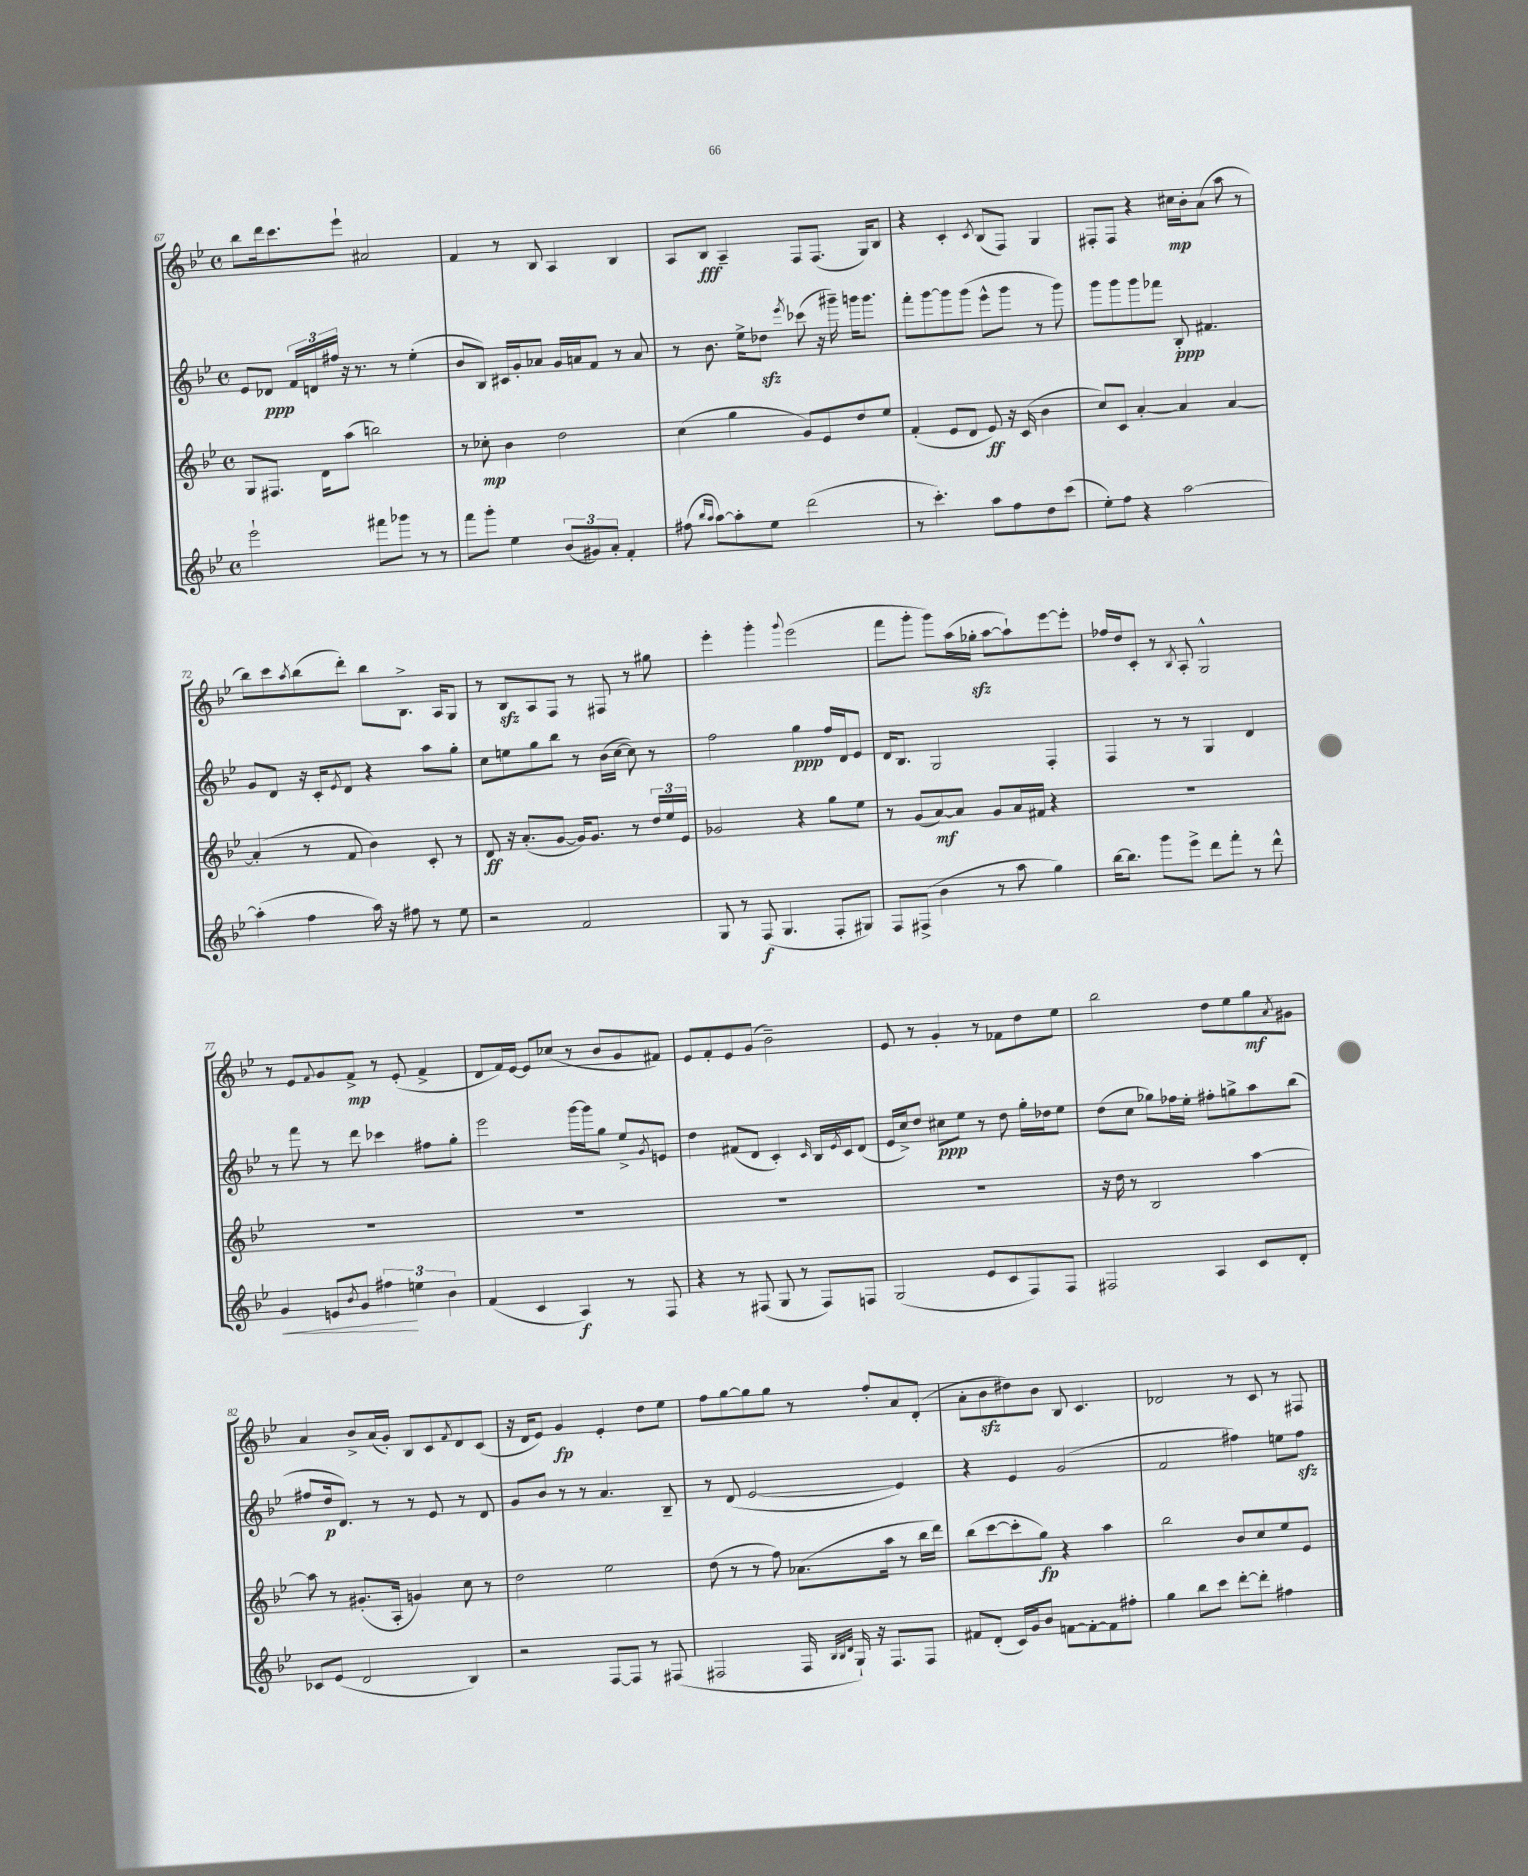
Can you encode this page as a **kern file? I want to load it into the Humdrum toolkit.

**kern	**kern	**kern	**kern
*staff4	*staff3	*staff2	*staff1
*clefG2	*clefG2	*clefG2	*clefG2
*k[b-e-]	*k[b-e-]	*k[b-e-]	*k[b-e-]
*M4/4	*M4/4	*M4/4	*M4/4
*met(c)	*met(c)	*met(c)	*met(c)
2eee-`	8G	8e-	8bb-
.	8.F#	8d-	16ddd
.	.	.	8.ccc
.	.	24f	.
.	.	24d	.
.	16d	.	.
.	.	24ff#	.
.	(8aa	16r	8eee-`
.	.	8.r	.
8fff#	2bb)	.	2a#
8ggg-	.	8r	.
8r	.	(4ee-'	.
8r	.	.	.
=	=	=	=
8fff	8r	8b-	4f
8ggg'	8cc-'	8B-)	.
4ee-	4b-	16c#	8r
.	.	16g'	.
.	.	8a-	8B-
(12b-	2dd	16g	4A
.	.	16a	.
12g#)	.	.	.
.	.	8f	.
12a'	.	.	.
4f'	.	8r	4B-
.	.	8a	.
=	=	=	=
(8ff#	(4cc	8r	8A
16qqbb-	.	.	.
16qqaa	.	.	.
[8aa)	.	8.b-	8B-
8aa']	4gg	.	4A~
.	.	16ee-^	.
8ee-	.	8dd-	.
.	.	8qeee-	.
(2ddd	8g)	(8ccc-	8F
.	8e-	16r	(8.F
.	.	16ggg#~)	.
.	8dd	16ggg	.
.	.	8.ggg	16G)
.	8ee-	.	8B-
=	=	=	=
8r	(4f'	8fff'	4r
4.ccc')	.	[8ggg	.
.	8e-	8ggg]	4c'
.	8d	(8ggg	.
.	.	.	8qc
8aa	8e-)	8eee-^^	(8B-
8ff	16r	8ggg	8F)
.	(16c	.	.
8dd	4b-	8r	4G
(8ccc	.	8ggg)	.
=	=	=	=
8ee-')	8cc)	8ggg	8F#'
8ff	8c	8ggg	8F#
4r	[4a'	8ggg	4r
.	.	8fff-	.
[2aa	4a]	8B-'	16cc#
.	.	.	16b-'
.	.	4.f#	(8a
.	[4a	.	8aa
.	.	.	8r
=	=	=	=
(4aa']	(4a']	8g	8bb-)
.	.	8d	8ccc
.	.	.	8qaa
4ff	8r	16r	(8bb-
.	.	16c'	.
.	.	8qe-	.
.	8f	8d	8ddd')
16aa)	4b-)	4r	8bb-
16r	.	.	.
8ff#	.	.	8.B-^
8r	8c'	8aa	.
.	.	.	16A
8ee-	8r	8gg'	8G
=	=	=	=
2r	8d	8cc	8r
.	16r	8ee	8B-
.	(8.a'	.	.
.	.	8gg	8A
.	[8g	8bb-	8F
2f	16g])	8r	8r
.	8.g	.	.
.	.	(16b-	8F#
.	.	[16cc	.
.	8r	8cc])	8r
.	24dd	8r	8gg#
.	24ee-	.	.
.	24e-	.	.
=	=	=	=
8G	2g-	2ff	4eee-'
8r	.	.	.
(8F	.	.	4ggg'
4.G	.	.	.
.	.	.	8qqggg
.	4r	4gg	(2eee-
8F'	8gg	16ff	.
.	.	16d	.
8G#)	8ee-	8e-	.
=	=	=	=
8F	8r	16d	8fff
.	.	8.B-	.
(8F#^	(8g	.	8ggg'
4b-	[8a)	2G	8ggg)
.	8a]	.	(16aa
.	.	.	16gg-'
8r	8g	.	[8aa
8aa	16a	.	8aa`])
.	16f#	.	.
4gg)	4r	4F'	[8eee-
.	.	.	8eee-']
=	=	=	=
[16bb-	1r	4F	16ff-
8.bb-]	.	.	16dd
.	.	.	8c'
8ggg	.	8r	8r
.	.	.	8qB-
8eee-^	.	8r	8A'
8ddd	.	4G	2G^^
8fff'	.	.	.
8r	.	4d	.
8ddd^^	.	.	.
=	=	=	=
4g	1r	8r	8r
.	.	8fff	8e-
.	.	.	8qqf
8e	.	8r	8g
8qb-	.	.	.
8g	.	8ddd	8f^
6ff#	.	4ccc-	8r
.	.	.	(8e-'
6ee	.	.	.
.	.	8ff#	4f^
6b-	.	.	.
.	.	8gg'	.
=	=	=	=
(4f	1r	2eee-	8d
.	.	.	16f)
.	.	.	[16e-
4c	.	.	8e-]
.	.	.	(8cc-
4A)	.	[16ggg	8r
.	.	16ggg]	.
.	.	8gg	8b-
8r	.	8ee-^	8g
.	.	8qg	.
8F	.	8e	8f#)
=	=	=	=
4r	1r	4dd	8e-
.	.	.	8f'
8r	.	(8f#	8e-
(8F#	.	8d	(8g
8G	.	4c')	2b-~)
8r	.	.	.
.	.	16qqc	.
8F#)	.	16B-	.
.	.	8qe-	.
.	.	16c	.
8F	.	(8d	.
=	=	=	=
(2G	1r	16e-	8e-
.	.	16cc^)	.
.	.	8dd	8r
.	.	8cc#	4g'
.	.	8ee-	.
8e-	.	8r	8r
8c	.	8dd	8f-
8F)	.	16gg'	8dd
.	.	16dd-	.
8F	.	8ee-	8ee-
=	=	=	=
2F#	16r	(8dd	2bb-
.	16dd	.	.
.	8r	8cc	.
.	2B-	8gg-)	.
.	.	16ff-	.
.	.	16ee-'	.
4A	.	8ff#'	8dd
.	.	8gg^	8ee-
8c	[4aa	8aa	8gg
.	.	.	8qa
8d'	.	(8bb-	8g#
=	=	=	=
8c-	8aa]	8ff#	4a
(8e-	8r	16dd	.
.	.	8.d)	.
2d	(8.g#'	.	8b-^
.	.	8r	(16a
.	16A'	.	16g')
.	4g)	8r	8B-
.	.	8e-	8c
.	.	.	8qf
4B-)	8cc	8r	8d
.	8r	8d	(8c
=	=	=	=
2r	2dd	8g	16r
.	.	.	16d
.	.	8b-	8e-)
.	.	8r	4g
.	.	8r	.
[8F	2ee-	4.a	4e-'
8F]	.	.	.
8r	.	.	8dd
(8F#	.	8B-~	8ee-
=	=	=	=
2F#	(8dd	8r	8ff
.	8r	(8d	[8gg
.	8r	[2e-	8gg]
.	8ff)	.	8gg
16F#	(8.a-	.	8r
32qqB-	.	.	.
32qqB-	.	.	.
32qqd	.	.	.
16G`)	.	.	.
16r	.	.	8ff'
8.F#	16aa	.	.
.	8r	4e-])	8a
8F#	16bb-	.	(8d'
.	16ddd)	.	.
=	=	=	=
8f#	(8bb-	4r	8a'
(8d'	[8ccc	.	8b-
16c)	8ccc']	4e-	8dd#)
16g	.	.	.
8b-	8gg)	.	8b-
[8f	4r	(2g	8B-
8f'_	.	.	4.c
8f]	4aa	.	.
8ff#'	.	.	.
=	=	=	=
4gg	2bb-	2f	2d-
8bb-	.	.	.
8ccc	.	.	.
[8ddd'	8b-	4ff#)	8r
8ddd']	8cc	.	8c
4ff#	8ee-	8ee	8r
.	8e-	8ff#	8F#
==	==	==	==
*-	*-	*-	*-
